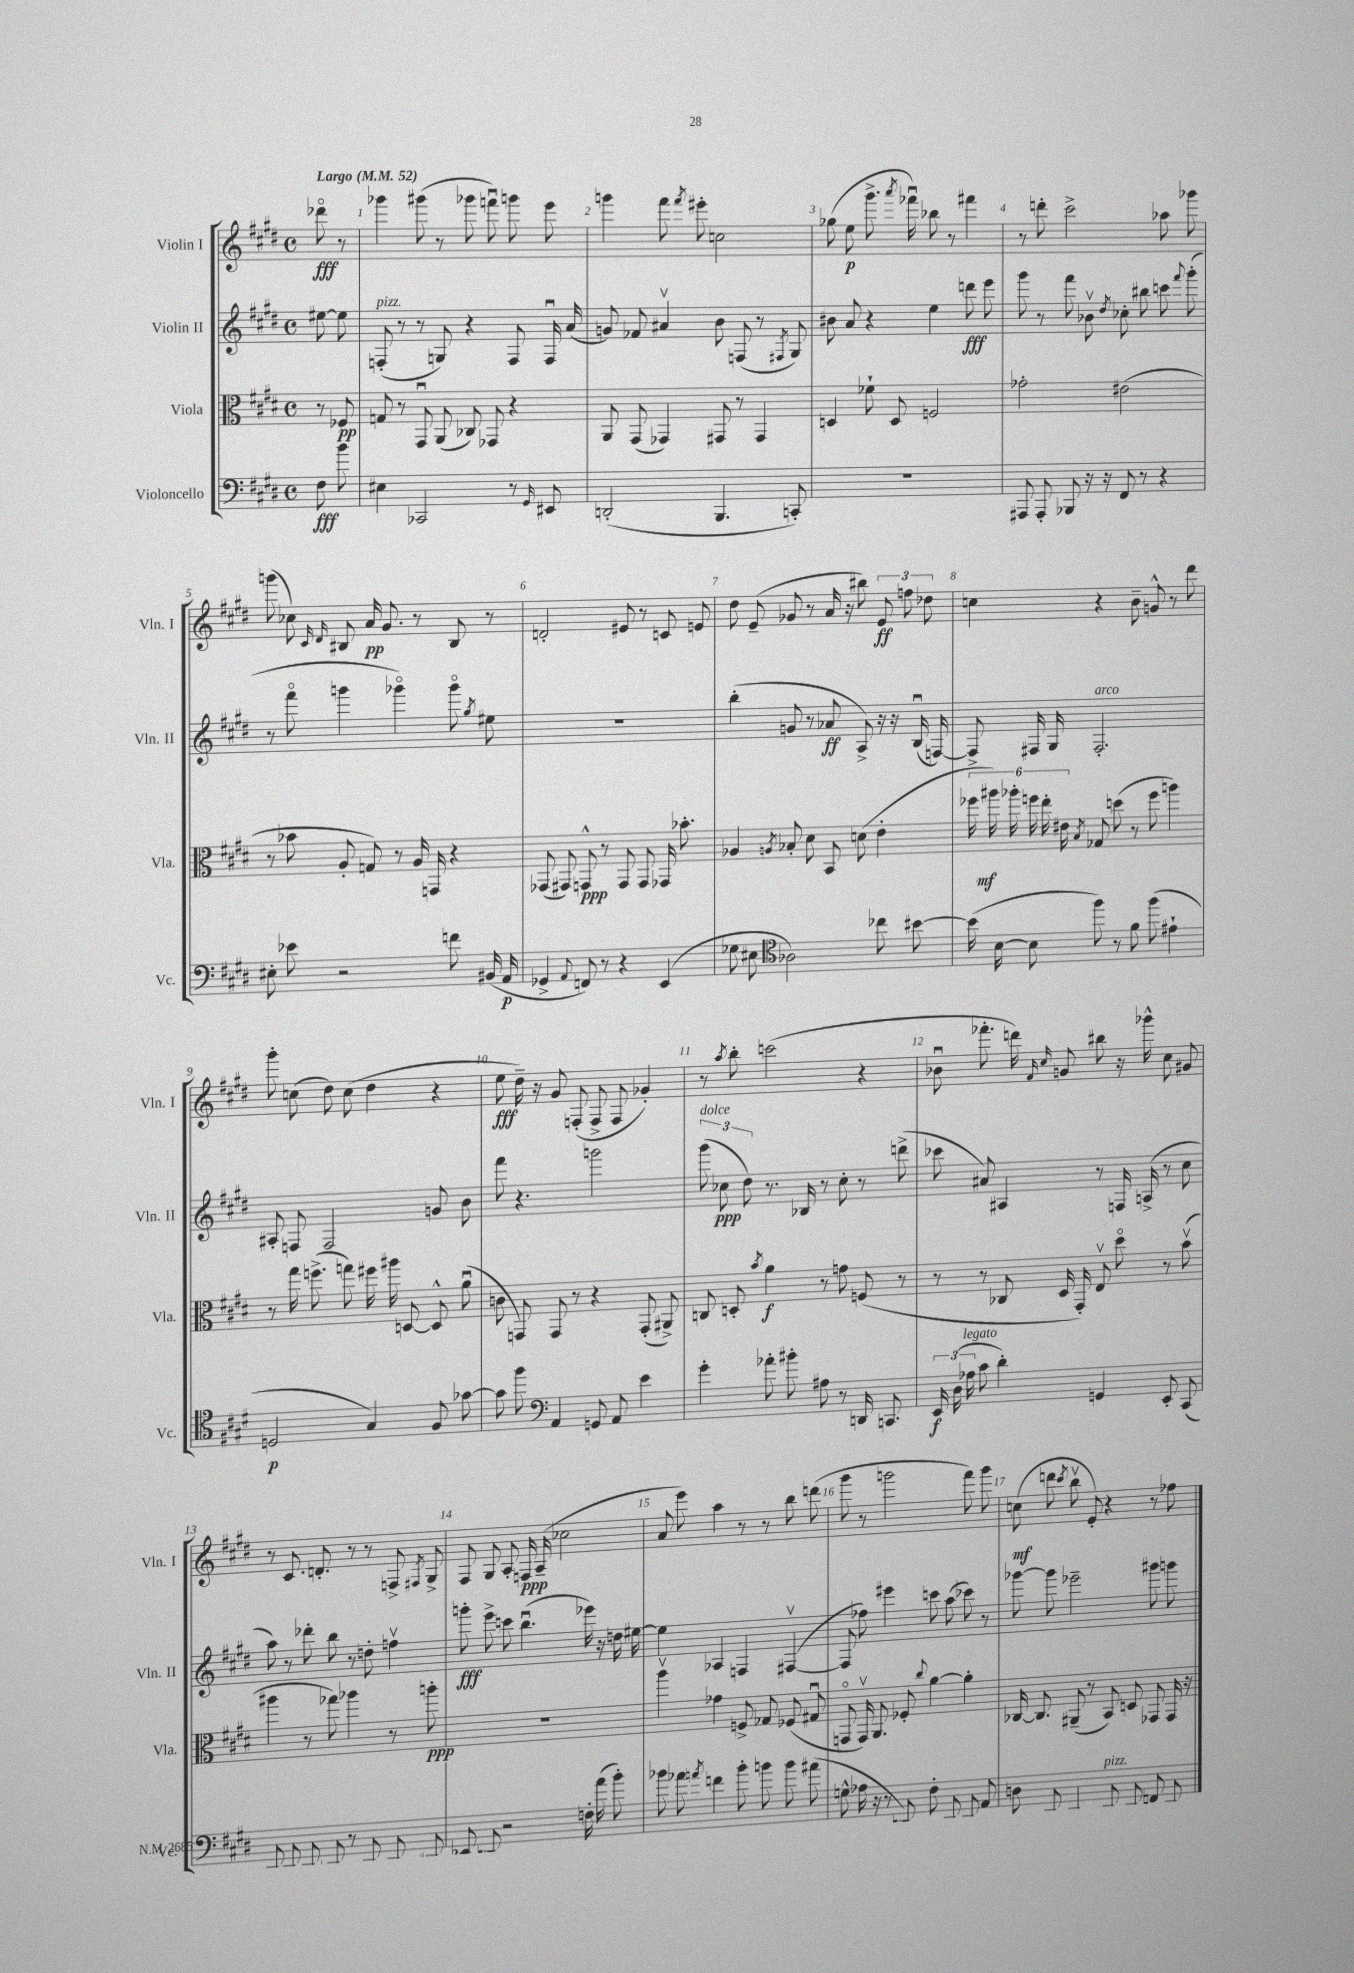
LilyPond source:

<<
\new StaffGroup <<
\new Staff = "s0" \with { instrumentName = "Violin I" shortInstrumentName = "Vln. I" } {
    \clef treble \key e \major \defaultTimeSignature \time 4/4 \partial 4 \tempo "Largo" 4 = 52
    \autoBeamOff des'''8\flageolet\fff r8 |
    ges'''4 gis'''8( r8 ges'''8 f'''8\downbow) g'''8 e'''8 |
    g'''4 fis'''8 \acciaccatura { fis'''8 } eis'''8-. c''2 |
    ges''8( e''8\p gis'''8.-> \acciaccatura { a'''8 } fes'''16\downbow) bes''8 r8 fis'''4 |
    r8 d'''8-. cis'''2-> aes''8 ges'''8 |
    g'''8( ces''8) \grace { cis'16 dis'16 } bis8 a'16\pp gis'8. r8 bis8 r8 |
    d'2-. eis'8 r8 c'8 e'8 |
    dis''8 e'8--( ges'8 r8 a'16 r16 bis''8) \tuplet 3/2 { e'8\ff f''8 des''8 } |
    c''4 r4 b'8-- g'8-^ r8 dis'''8 |
    gis'''8-. c''8( dis''8) c''8( dis''4 r4 |
    e''8\fff dis''16--) r16 gis'8 f8-.( f8-> f8 ges'4-.) |
    r8 \acciaccatura { a''8 } b''8-. c'''2( r4 |
    bes'8\downbow fes'''8.-. d'''16) \grace { fis'16 cis''16 } g'8 bis''8 r16 ges'''16-^ cis''8 gis'8 |
    r8 cis'8. d'8.-. r8 r8 f8-> \acciaccatura { fis8 } gis8-> |
    fis8 gis8 a8-. f16\ppp a16--( ces''2 |
    a'8 e'''8) a''4 r8 r8 b''8 d'''8( |
    gis'''8 r8 g'''2 fis'''8) g'''8 |
    c''8\mf( d'''8 \acciaccatura { cis'''8 } b''8\upbow e'8-.) r4 r8 fes''8 \bar "|." |
}
\new Staff = "s1" \with { instrumentName = "Violin II" shortInstrumentName = "Vln. II" } {
    \clef treble \key e \major \defaultTimeSignature \time 4/4 \partial 4
    \autoBeamOff eis''8~ eis''8 |
    f8-.^\markup { \italic "pizz." }( r8 r8 g8) r4 f8 f16\downbow a'16( |
    g'8) fes'8 ais'4\upbow b'8 f8( r8 \acciaccatura { fis8 } gis8) |
    bis'8 a'8 r4 e''4 d'''8\fff e'''8 |
    gis'''8 r8 fis'''8 bes'8\upbow \acciaccatura { dis''8 } ces''8-. bis''8 c'''8 \appoggiatura { fis'''8 } gis'''8-.( |
    r8 fis'''8\flageolet g'''4 ges'''4\flageolet) ges'''8\flageolet \acciaccatura { gis''8 } eis''8 |
    R1 |
    b''4-.( g'8 r8 aes'8\ff a8->) r16 r16 b16\downbow( f16~) |
    f8-> fis16 gis16 fis2.-.^\markup { \italic "arco" } |
    ais8-. f8 f2 g'8 b'8 |
    fis'''8 r4. g'''2 |
    \tuplet 3/2 { gis'''8^\markup { \italic "dolce" }( ces''8\ppp dis''8) } r8. bes16 r8 ces''8-. r8 d'''8->( |
    ces'''8 ais'8) ais4 r8 f16 a16->( r8 cis''8 |
    a''8) r8 des'''8-. b''8 r8 d''8-. f''4\upbow |
    g'''8-.\fff e'''8-> c'''8 b''4.\downbow( ees'''16) r16 d''16 eis''16~ |
    eis''4 aes4 f4 fis4~\upbow( |
    fis8 fes''8) eis'''4 c'''8 a''8( ces'''8) r8 |
    ges'''8~ ges'''8 ees'''2-- gis'''8 g'''8 \bar "|." |
}
\new Staff = "s2" \with { instrumentName = "Viola" shortInstrumentName = "Vla." } {
    \clef alto \key e \major \defaultTimeSignature \time 4/4 \partial 4
    \autoBeamOff r8 fes8\pp |
    g8 r8 gis,8\downbow a,8( ces8) ges,8 r4 |
    a,8 gis,8( ges,4) gis,8 r8 gis,4 |
    d4 fes'8-! d8 f2 |
    ges'2-. eis'2( |
    r8 bes'8 a8-. g8) r8 a16 g,16 r4 |
    ges,8( gis,8) g,8-^\ppp r8 g,8 g,8 ges,16 bes'8.-. |
    aes4 \acciaccatura { a8 } bes8-. dis'8 b,8 d'8( e'4-. |
    \tuplet 6/4 { fes''16 ais''16\mf) aes''16-. f''16 e''16-. eis'16 } \acciaccatura { b8 } ges8 d''8( r8 f''8 a''4) |
    r8 gis''16 f''8.->( g''8) fis''16 ais''16 d8~ d8-^ a'8\downbow( |
    c'8 g,8) g,8 r8 r4 g,8-.( ais,8->) |
    c8 d8-. \acciaccatura { b'8 } a'4\f r8 g'8 f8( r8 |
    r8 r8 ces8 dis16 gis,16-.) e8\upbow dis''8\flageolet r8 b'8\upbow( |
    ais''4 r8 ges''8) aes''4 r8 a''8-.\ppp |
    R1 |
    a''4\upbow ges'4 f8-> ges8 fes8( gis8\downbow |
    g,8\flageolet g,16\upbow) a,8. fes8-. \appoggiatura { cis''8 } a'4~ a'4-. |
    ces16~ ces8. ais,8--( r8 b,8) d8 ges,8 ges,16 r16 \bar "|." |
}
\new Staff = "s3" \with { instrumentName = "Violoncello" shortInstrumentName = "Vc." } {
    \clef bass \key e \major \defaultTimeSignature \time 4/4 \partial 4
    \autoBeamOff fis8\fff b'8 |
    eis4 ces,2 r8 \grace { gis,16 } eis,8 |
    d,2-.( b,,4. c,8-.) |
    R1 |
    ais,,8 ais,,8-. bes,,8 r16 r16 fis,8 r8 r4 |
    eis8-. ees'8 r2 f'8 bis,16( a,16\p |
    ges,4-> \appoggiatura { a,8 } f,8) r8 r4 e,4( |
    ges8 eis8 \clef tenor aes2) ces''8 bis'8~ |
    bis'16( b16~ b8 fis''8) r8 fis'8 fis''8( eis'4-! |
    d2\p gis4) fis8 ges'8~ |
    ges'8 fis''8 \clef bass a,4 g,8 a,8 e'4 |
    gis'4-. aes'8-. bis'8-. ais8 r8 d,16 c,8. |
    \tuplet 3/2 { e,16\f dis16( aes16^\markup { \italic "legato" } } cis'8 dis'4-.) g,4 e,8-. cis,8( |
    bis,,8-. a,,8) aes,,8-> c,8 r8 ais,,8~ ais,,8-! cis,8 |
    ees,8 d,8-.\fp r2 f16-. a'16( b'8-.) |
    bes'8 aes'8 \acciaccatura { a'8 } f'4 bes'8-. b'8 b'8 ais'8( |
    g8-^ aes16 r16 r8 d,8) fis8-. b,,8( ais,,8) a,8 |
    d8 b,,8( aes,,4) bis,,8-.^\markup { \italic "pizz." }( aes,,8-!) f,8-. aes,,8-. \bar "|." |
}
>>
>>
\layout { \context { \Score \override BarNumber.break-visibility = ##(#f #t #t) barNumberVisibility = #all-bar-numbers-visible } }
